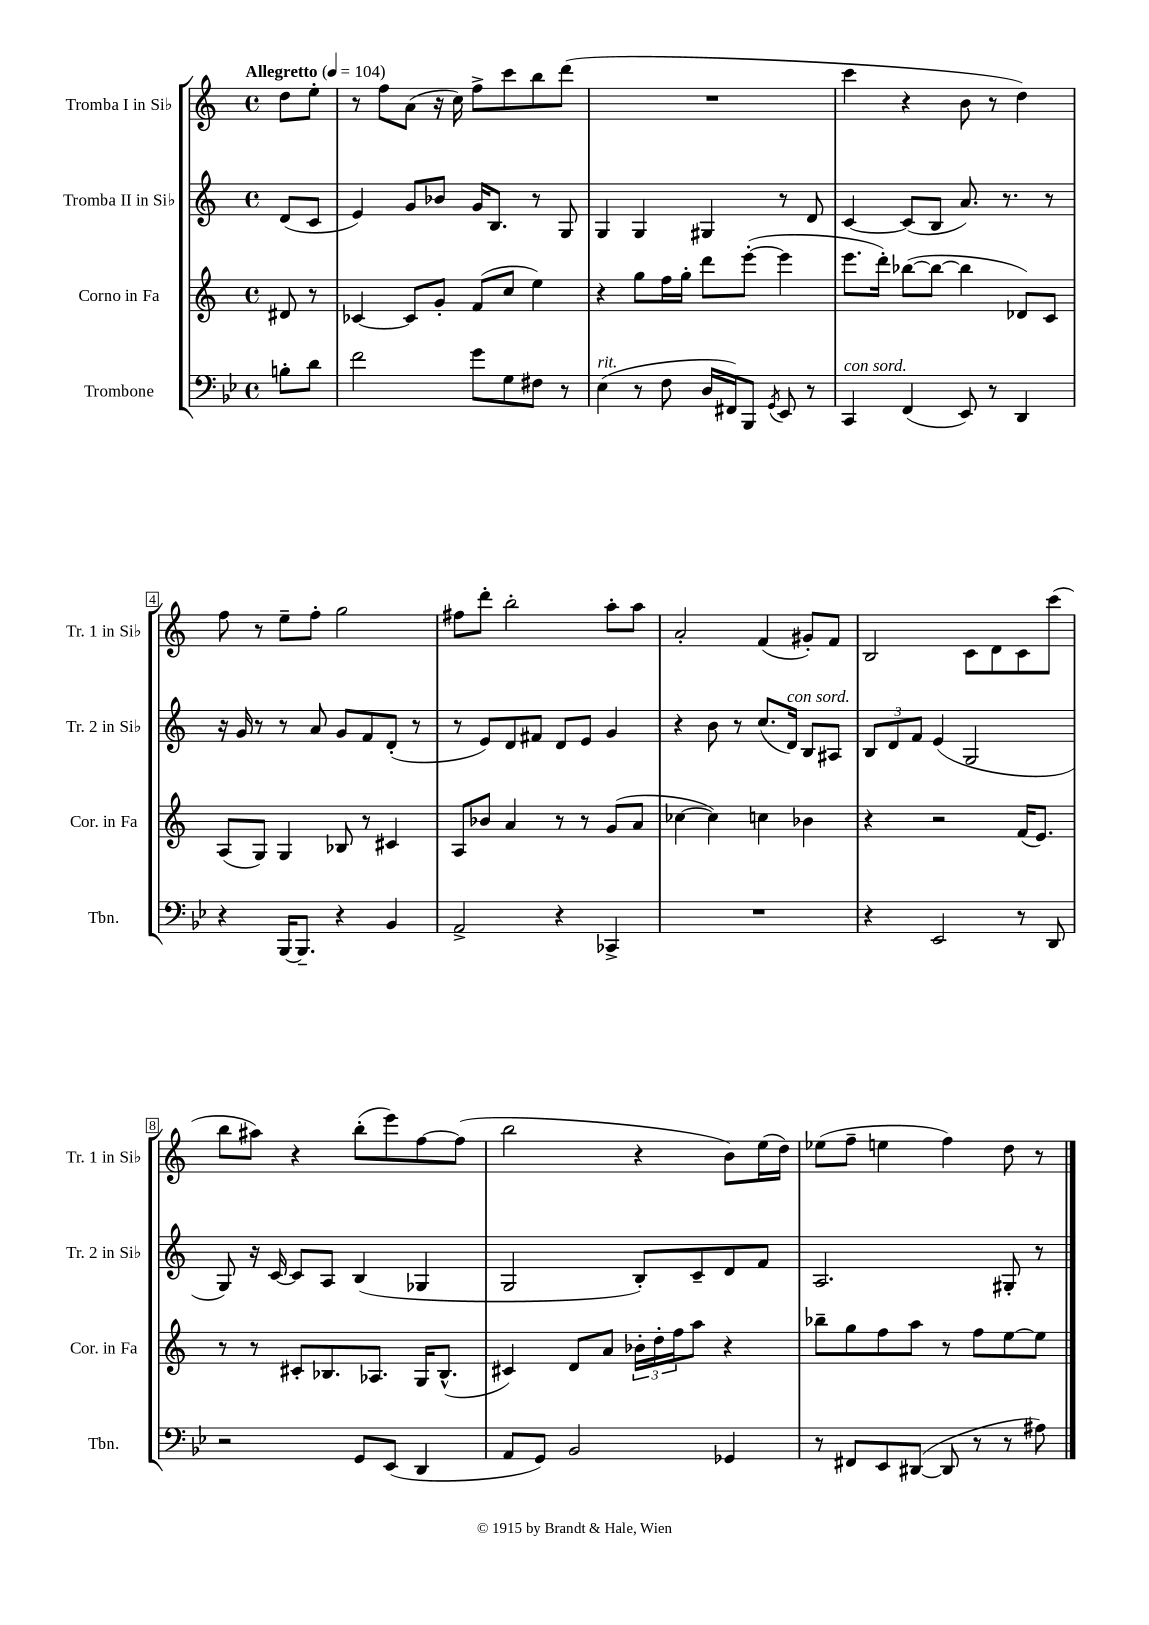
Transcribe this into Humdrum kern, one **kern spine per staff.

**kern	**kern	**kern	**kern
*part4	*part3	*part2	*part1
*staff4	*staff3	*staff2	*staff1
*I"Trombone	*I"Corno in Fa	*I"Tromba II in Si♭	*I"Tromba I in Si♭
*I'Tbn.	*I'Cor. in Fa	*I'Tr. 2 in Si♭	*I'Tr. 1 in Si♭
*clefF4	*clefG2	*clefG2	*clefG2
*k[b-e-]	*k[]	*k[]	*k[]
*M4/4	*M4/4	*M4/4	*M4/4
*met(c)	*met(c)	*met(c)	*met(c)
*MM104	*MM104	*MM104	*MM104
=	=	=	=
!	!	!	!LO:TX:a:B:t=Allegretto
8Bn'\L	8d#X/	(8d/L	8dd\L
8d\J	8r	8c/J	8ee'\J
=1	=1	=1	=1
2f\	[4c-X/	4e/)	8r
.	.	.	8ff\L
.	8c-/L]	8g/L	(8a\J
.	8g'/J	8b-X/J	16r
.	.	.	16cc\)
8g\L	(8f/L	16g/KL	8ff^\L
.	.	8.B/J	.
8G\	8cc/J	.	8ccc\
8F#X\J	4ee\)	8r	8bb\
8r	.	8G/	(8ddd\J
=2	=2	=2	=2
!LO:TX:a:i:t=rit.	!	!	!
(4E-\	4r	4G/	1r
8r	8gg\L	4G/	.
8F\	16ff\L	.	.
.	16gg'\JJ	.	.
16D/LL	8ddd\L	4G#X/	.
16FF#X/J)	.	.	.
8BBB-/J	([8eee'\J	.	.
8qGG/	.	.	.
8EE-/	4eee\]	8r	.
8r	.	8d/	.
=3	=3	=3	=3
!LO:TX:a:i:t=con sord.	!	!	!
4CC/	8.eee\L	[4c/	4ccc\
.	16ddd'\Jk)	.	.
(4FF/	([8bb-X\L	(8c/L]	4r
.	8bb-\J_	8B/J	.
8EE-/)	4bb-\]	8.a/)	8b\
8r	.	.	8r
.	.	8.r	.
4DD/	8d-X/L)	.	4dd\)
.	8c/J	8r	.
!!LO:LB:g=z
=4	=4	=4	=4
4r	(8A/L	16r	8ff\
.	.	16g/	.
.	8G/J)	8r	8r
[16BBB-/KL	4G/	8r	8ee~\L
8.BBB-~/J]	.	.	.
.	.	8a/	8ff'\J
4r	8B-X/	8g/L	2gg\
.	8r	8f/	.
4BB-/	4c#X/	(8d'/J	.
.	.	8r	.
=5	=5	=5	=5
2AA^/	8A/L	8r	8ff#X\L
.	8b-X/J	8e/L)	8ddd'\J
.	4a/	8d/	2bb'\
.	.	8f#X/J	.
4r	8r	8d/L	.
.	8r	8e/J	.
4CC-X^/	(8g/L	4g/	8aa'\L
.	8a/J	.	8aa\J
=6	=6	=6	=6
1r	[4cc-X\	4r	2a'/
.	4cc-\])	8b\	.
.	.	8r	.
.	4ccn\	(8.cc/L	(4f/
!	!	!LO:TX:a:i:t=con sord.	!
.	.	16d/Jk)	.
.	4b-X\	8B/L	8g#X'/L)
.	.	8A#X/J	8f/J
=7	=7	=7	=7
4r	4r	12B/L	2B/
.	.	12d/	.
.	.	12f/J	.
2EE-/	2r	(4e/	.
.	.	2G/	8c\L
.	.	.	8d\
8r	(16f/KL	.	8c\
.	8.e/J)	.	.
8DD/	.	.	(8ccc\J
!!LO:LB:g=z
=8	=8	=8	=8
2r	8r	8G/)	8bb\L
.	8r	16r	8aa#X\J)
.	.	[16c/	.
.	8c#X'/L	8c/L]	4r
.	8.B-X/	8A/J	.
8GG/L	.	(4B/	(8bb'\L
.	8.A-X/J	.	.
(8EE-/J	.	.	8eee\)
4DD/	16G/KL	4G-X/	[8ff\
.	(8.B-^^/J	.	.
.	.	.	(8ff\J]
=9	=9	=9	=9
8AA/L	4c#X/)	2G/	2bb\
8GG/J)	.	.	.
2BB-/	8d/L	.	.
.	8a/J	.	.
.	24b-X'\LL	8B'/L)	4r
.	24dd'\	.	.
.	24ff\J	.	.
.	8aa\J	8c~/	.
4GG-X/	4r	8d/	8b\L)
.	.	8f/J	(16ee\L
.	.	.	16dd\JJ)
=10	=10	=10	=10
8r	8bb-X~\L	2.A/	(8ee-X\L
8FF#X/L	8gg\	.	8ff~\J
8EE-/	8ff\	.	4een\
([8DD#X/J	8aa\J	.	.
8DD#/]	8r	.	4ff\)
8r	8ff\L	.	.
8r	[8ee\	8G#X'/	8dd\
8A#X\)	8ee\J]	8r	8r
==	==	==	==
*-	*-	*-	*-
